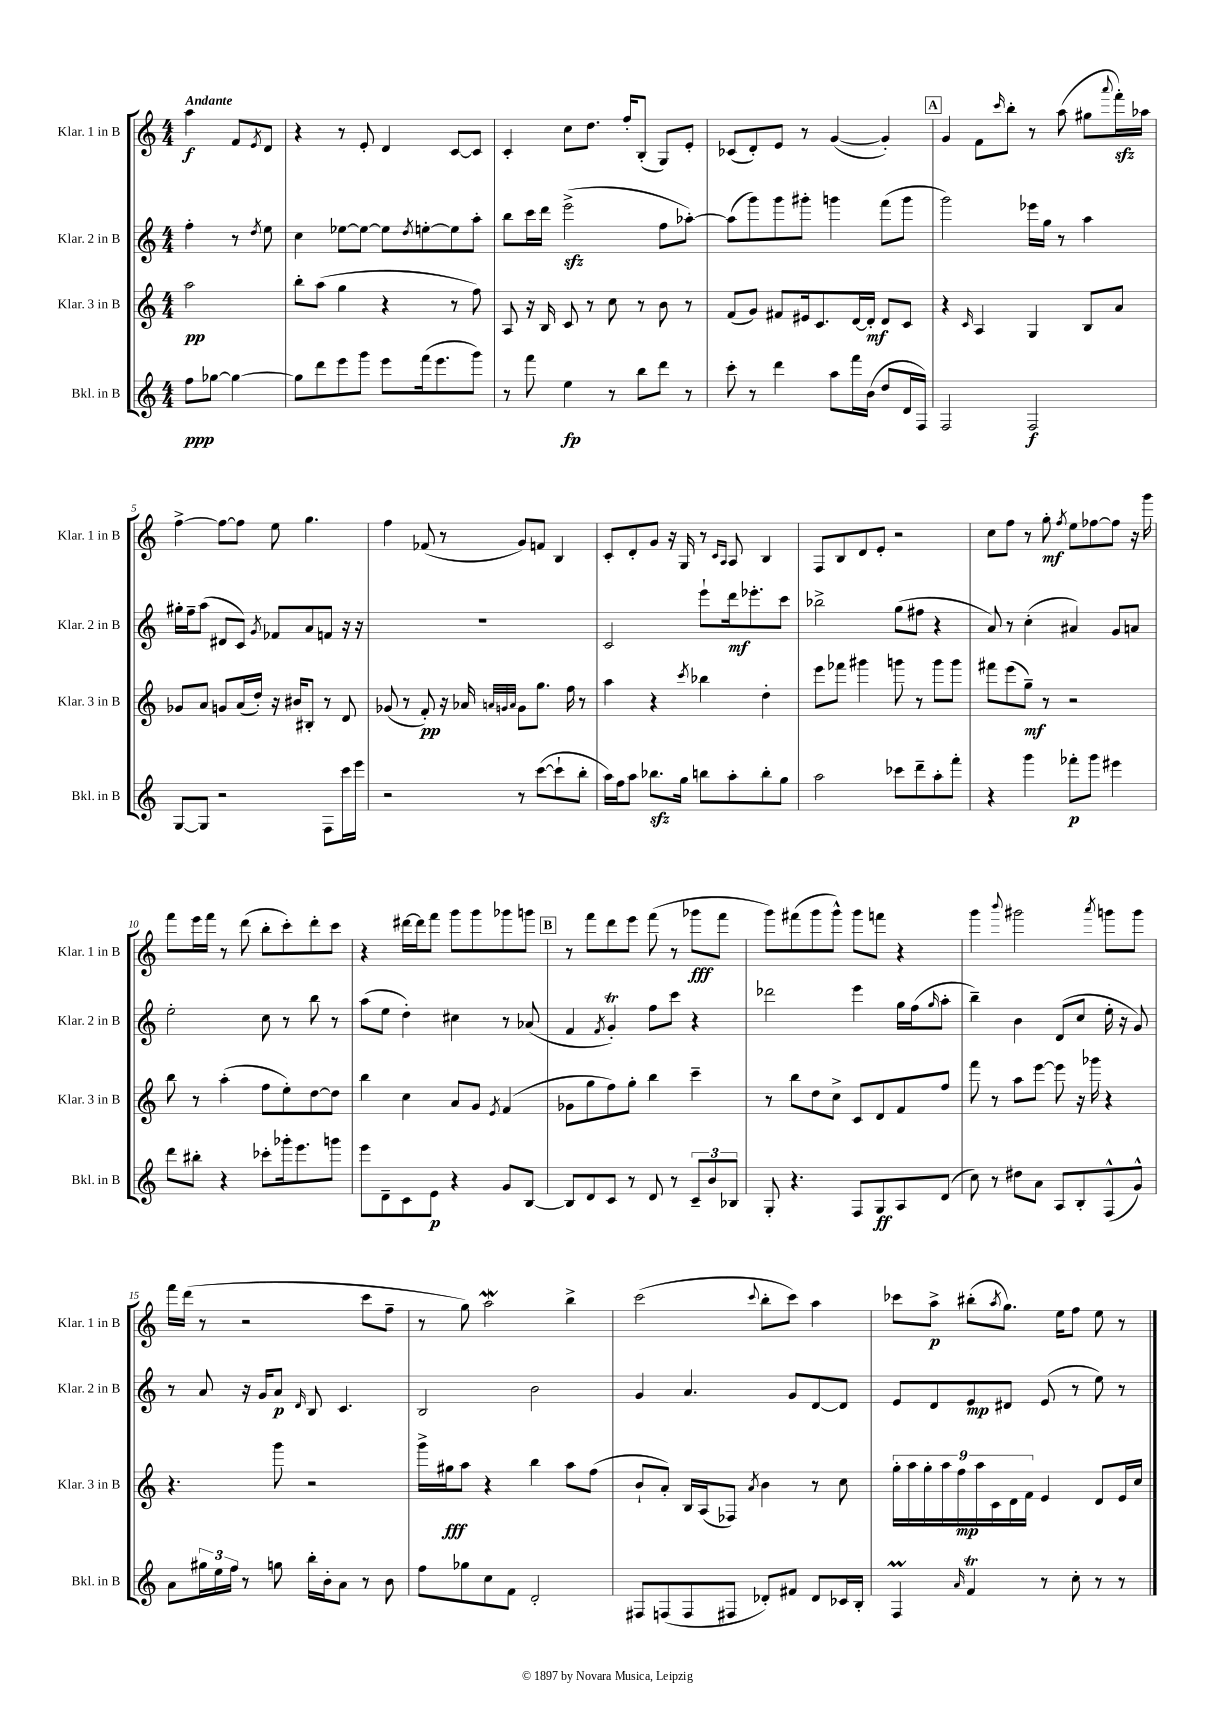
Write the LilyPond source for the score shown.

<<
\new StaffGroup <<
\new Staff = "s0" \with { instrumentName = "Klar. 1 in B" shortInstrumentName = "Klar. 1 in B" } {
    \clef treble \key c \major \numericTimeSignature \time 4/4 \partial 2 \tempo "Andante"
    a''4\f f'8 \acciaccatura { e'8 } d'8 |
    r4 r8 e'8-. d'4 c'8~ c'8 |
    c'4-. c''8 d''8. f''16-. b8-.( g8) e'8-. |
    ces'8( d'8-.) e'8 r8 g'4~( g'4-.) |
    \mark \markup { \box "A" } g'4 f'8 \grace { c'''16 } b''8-. r8 a''8( gis''8 \appoggiatura { a'''8 } f'''16-.\sfz) aes''16 |
    f''4~-> f''8~ f''8 e''8 g''4. |
    f''4 fes'8( r8 g'8) f'8 b4 |
    c'8-. d'8-. g'8 r16 g16 r8 \grace { c'16 a16 } a8 b4 |
    f8 b8 d'8 e'8-. r2 |
    c''8 f''8 r8 g''8-.\mf \acciaccatura { f''8 } e''8 fes''8~ fes''8 r16 g'''16 |
    f'''8 e'''16 f'''16 r8 d'''8( b''8-. c'''8-.) d'''8-. c'''8 |
    r4 dis'''16~ dis'''16 f'''8 g'''8 g'''8 ges'''8 g'''8 |
    \mark \markup { \box "B" } r8 f'''8 d'''8 e'''8 f'''8( r8 ges'''8\fff f'''8 |
    g'''8) fis'''8( g'''8 g'''8-^) g'''8 f'''8 r4 |
    g'''4 \appoggiatura { b'''8 } gis'''2 \acciaccatura { a'''8 } g'''8 g'''8 |
    f'''16 d'''16( r8 r2 c'''8 f''8-- |
    r8 g''8) a''2\mordent b''4-> |
    c'''2( \appoggiatura { c'''8 } b''8-. c'''8) a''4 |
    ces'''8 a''8->\p bis''8-.( \acciaccatura { a''8 } g''8.) e''16 f''8 e''8 r8 \bar "|." |
}
\new Staff = "s1" \with { instrumentName = "Klar. 2 in B" shortInstrumentName = "Klar. 2 in B" } {
    \clef treble \key c \major \numericTimeSignature \time 4/4 \partial 2
    f''4-. r8 \acciaccatura { d''8 } e''8 |
    c''4 ees''8~ ees''8~ ees''8 \acciaccatura { d''8 } e''8~-. e''8 a''8-. |
    b''8 c'''16 d'''16 e'''2->\sfz( f''8 aes''8~-.) |
    aes''8( g'''8) g'''8 gis'''8-. g'''4 f'''8( g'''8 |
    \mark \markup { \box "A" } g'''2) ees'''16 g''16 r8 a''4 |
    gis''16-. f''16-- a''8( dis'8 c'8) \acciaccatura { g'8 } fes'8 a'8 f'8 r16 r16 |
    R1 |
    c'2 e'''8-! d'''16\mf ees'''8.-. c'''8 |
    bes''2-> g''8( fis''8 r4 |
    a'8) r8 c''4-.( ais'4) g'8 a'8 |
    e''2-. c''8 r8 b''8 r8 |
    a''8( e''8 d''4-.) cis''4 r8 aes'8( |
    \mark \markup { \box "B" } f'4 \acciaccatura { f'8 } g'4-.\trill) f''8 c'''8 r4 |
    des'''2 e'''4 g''16 f''16( \grace { g''16 } a''8-. |
    b''4--) b'4 d'8( c''8 e''16-. r16 g'8) |
    r8 a'8 r16 g'16 a'8\p \grace { d'16 } b8 c'4. |
    b2 b'2 |
    g'4 a'4. g'8 d'8~ d'8 |
    e'8 d'8 e'8\mp dis'8 e'8( r8 e''8) r8 \bar "|." |
}
\new Staff = "s2" \with { instrumentName = "Klar. 3 in B" shortInstrumentName = "Klar. 3 in B" } {
    \clef treble \key c \major \numericTimeSignature \time 4/4 \partial 2
    a''2\pp |
    b''8-. a''8( g''4 r4 r8 f''8) |
    a8 r16 b16 c'8 r8 c''8 r8 b'8 r8 |
    f'8( g'8) fis'8 eis'16 c'8. d'16~ d'16-.\mf d'8 c'8 |
    \mark \markup { \box "A" } r4 \grace { c'16 } a4 g4 b8 a'8 |
    ges'8 a'8 g'8 a'16( d''16-.) r16 bis'16 bis8-. r8 d'8 |
    ges'8( r8 f'8-.\pp) r16 aes'16 \grace { a'32 g'32 a'32 } g'8 g''8. f''16 r8 |
    a''4 r4 \acciaccatura { c'''8 } bes''4 d''4-. |
    e'''8 fes'''8 gis'''4 g'''8 r8 g'''8 g'''8 |
    fis'''8 e'''8( g''8--\mf) r8 r2 |
    b''8 r8 a''4-.( f''8 e''8-.) d''8~ d''8 |
    b''4 c''4 a'8 g'8 \acciaccatura { e'8 } f'4( |
    \mark \markup { \box "B" } ges'8 g''8 f''8) g''8-. b''4 c'''4-- |
    r8 b''8 d''8 c''8-> c'8 d'8 f'8 f''8 |
    f'''8 r8 a''8 e'''8~ e'''8 r16 ges'''16 r4 |
    r4. g'''8 r2 |
    g'''16-> gis''16\fff a''8 r4 b''4 a''8 f''8( |
    b'8-! a'8-.) b16 a16( fes8) \acciaccatura { a'8 } b'4 r8 c''8 |
    \tuplet 9/8 { g''16-. a''16 g''16-. a''16 f''16\mp a''16 c'16 d'16 f'16 } e'4 d'8 e'16 c''16 \bar "|." |
}
\new Staff = "s3" \with { instrumentName = "Bkl. in B" shortInstrumentName = "Bkl. in B" } {
    \clef treble \key c \major \numericTimeSignature \time 4/4 \partial 2
    f''8\ppp ges''8~ ges''4~ |
    ges''8 d'''8 e'''8 g'''8 e'''8 f'''16( e'''8. g'''8) |
    r8 f'''8 e''4\fp r8 b''8 d'''8 r8 |
    c'''8-. r8 d'''4 a''8 f'''16 b'16( d''8 d'16 f16) |
    \mark \markup { \box "A" } f2 f2\f |
    g8~ g8 r2 f8 c'''16 e'''16 |
    r2 r8 c'''8~( c'''8-! b''8-. |
    a''16) f''16 a''8 bes''8.\sfz g''16 b''8 a''8-. b''8-. g''8 |
    a''2 ces'''8 d'''8-- a''8-. f'''8-. |
    r4 g'''4 fes'''8-.\p g'''8 eis'''4 |
    d'''8 bis''8-. r4 ces'''8-. ges'''16-. e'''8. g'''8 |
    e'''8 d'8-- c'8 e'8\p r4 g'8 b8~ |
    \mark \markup { \box "B" } b8 d'8 c'8 r8 d'8 r8 \tuplet 3/2 { c'8-- b'8 bes8 } |
    g8-. r4. f8 g8\ff a8 d'8( |
    c''8) r8 dis''8 a'8 a8 b8-. f8-^( g'8-^) |
    a'8 \tuplet 3/2 { gis''16 e''16 f''16 } r8 g''8 b''16-. b'16-. a'8 r8 b'8 |
    f''8 ges''8 c''8 f'8 d'2-. |
    fis8 f8( f8 fis8 des'8-.) fis'8 des'8 ces'16 b16-. |
    f4\prall \grace { a'16 } f'4\trill r8 c''8-. r8 r8 \bar "|." |
}
>>
>>
